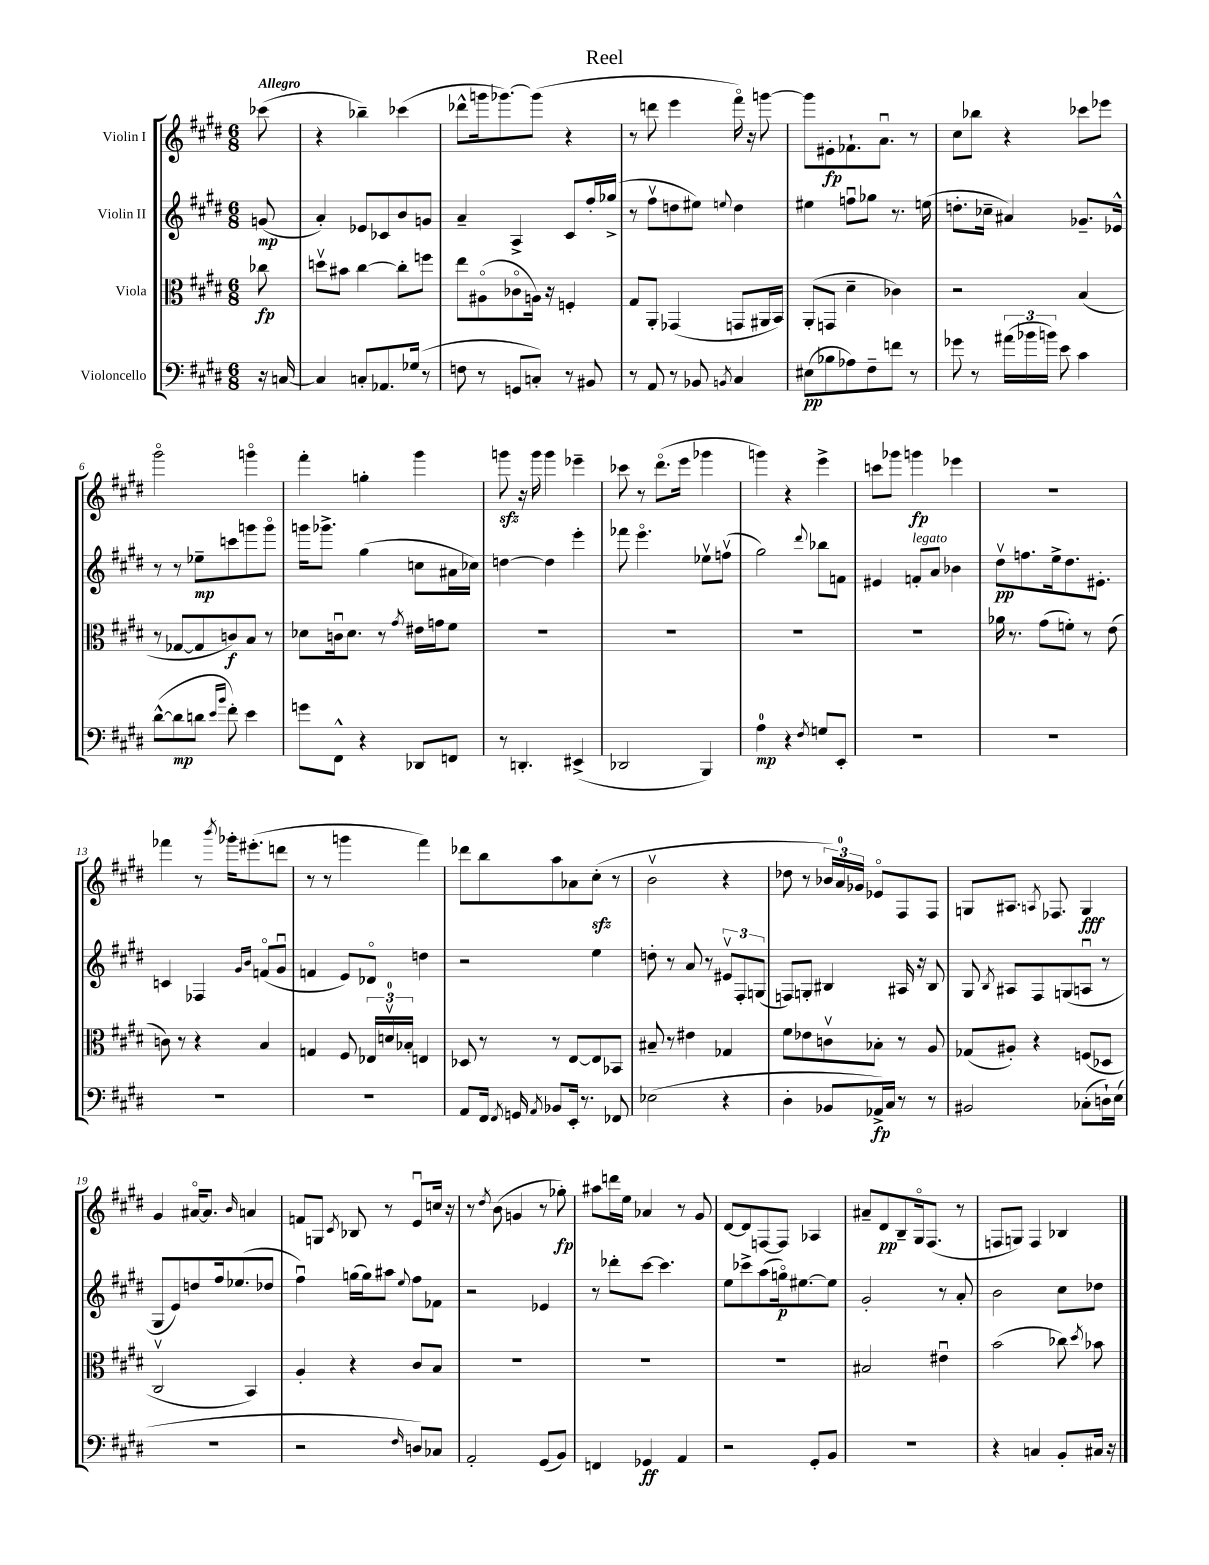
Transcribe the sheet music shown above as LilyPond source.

\header { title = "Reel" }
<<
\new StaffGroup <<
\new Staff = "s0" \with { instrumentName = "Violin I" } {
    \clef treble \key e \major \numericTimeSignature \time 6/8 \partial 8 \tempo "Allegro"
    \autoBeamOff ces'''8( |
    r4 bes''4--) ces'''4( |
    des'''8[-^ g'''16 ges'''8.~) ges'''8]( r4 |
    r8 d'''8 e'''4 fis'''16\flageolet) r16 g'''8~ |
    g'''8[ eis'8-.\fp fes'8.-! a'8.]\downbow r8 |
    cis''8[ bes''8] r4 ces'''8[ ees'''8] |
    gis'''2\flageolet g'''4\flageolet |
    fis'''4-. g''4-. gis'''4 |
    g'''8\sfz r16 g'''16 g'''4 ees'''4-- |
    ces'''8 r8 dis'''8.[\flageolet( e'''16] ges'''4 |
    g'''4) r4 e'''4-> |
    c'''8[ ges'''8] g'''4\fp ees'''4 |
    R2. |
    fes'''4 r8 \acciaccatura { b'''8 } ges'''16[-. eis'''8.-.( d'''8] |
    r8 r8 g'''4 fis'''4) |
    des'''8[ b''8 a''8 aes'8 cis''8]-.\sfz( r8 |
    b'2\upbow r4 |
    des''8 r8 \tuplet 3/2 { bes'16[) a'16-0 ges'16] } ees'8[\flageolet fis8 fis8] |
    g8[ ais8.] \acciaccatura { a8 } fes8. g4\fff |
    gis'4 ais'16[~\flageolet ais'8.] \grace { b'16 } a'4 |
    f'8[ g8] \acciaccatura { cis'8 } bes8 r8 e'8[\downbow c''16] r16 |
    r8 \acciaccatura { dis''8 } b'8( g'4 r8 ges''8-.\fp) |
    ais''8[ d'''16 e''16] aes'4 r8 gis'8 |
    dis'8[~ dis'8 f8~ f8] aes4 |
    ais'8[-- dis'8\pp b8-- gis16\flageolet fis8.]( r8 |
    f8[ g8]) f4 bes4 \bar "|." |
}
\new Staff = "s1" \with { instrumentName = "Violin II" } {
    \clef treble \key e \major \numericTimeSignature \time 6/8 \partial 8
    \autoBeamOff g'8\mp( |
    a'4-.) ees'8[ ces'8 b'8 g'8] |
    a'4-- a4-> cis'8[ fis''16-. ges''16]->( |
    r8 fis''8[\upbow d''8 eis''8]) \appoggiatura { e''8 } d''4 |
    eis''4 f''8[\downbow ges''8] r8. e''16( |
    d''8.[-. ces''16]-- ais'4) ges'8.[-- ees'16]-^ |
    r8 r8 ees''8[--\mp c'''8 g'''8 g'''8]\flageolet |
    g'''16[ ges'''8.]-> gis''4( c''8[ ais'16 ces''16]) |
    d''4~ d''4 e'''4-. |
    fes'''8 e'''4.\flageolet ees''8[\upbow f''8]\upbow( |
    gis''2) \appoggiatura { dis'''8 } bes''8[ f'8] |
    eis'4 f'8[-.^\markup { \italic "legato" } a'8] bes'4 |
    dis''8[\upbow\pp f''8. e''16-> dis''8. eis'8.]-. |
    c'4 fes4 \grace { gis'16[ b'16] } f'8[\flageolet( gis'8]\downbow |
    f'4 e'8[) des'8]\flageolet d''4 |
    r2 e''4 |
    d''8-. r8 a'8 r8 \tuplet 3/2 { eis'8[\upbow fis8-. g8]( } |
    f8[) g8]-. bis4 ais16 r16 bis8 |
    gis8 \acciaccatura { b8 } ais8[ fis8 g8( a8]\downbow r8 |
    gis8[ e'8) d''8 fis''16 ees''8.( des''8] |
    fis''4\downbow) g''16[( g''16) ais''8] \appoggiatura { e''8 } fis''8[ fes'8] |
    r2 ees'4 |
    r8 des'''8[-. cis'''8]~ cis'''4. |
    e''8[ ces'''8-> a''8( g''16\flageolet\p) eis''8.~ eis''8] |
    gis'2-. r8 a'8-. |
    b'2 cis''8[ des''8] \bar "|." |
}
\new Staff = "s2" \with { instrumentName = "Viola" } {
    \clef alto \key e \major \numericTimeSignature \time 6/8 \partial 8
    \autoBeamOff ces''8\fp |
    d''8[\upbow bis'8] cis''4~ cis''8[-. f''8] |
    e''8[ ais8\flageolet( ces'8\flageolet a16]) r16 f4-. |
    gis8[ a,8]-. ges,4( g,8[ ais,16 b,16]) |
    a,8[-.( g,8] dis'4-- ces'4) |
    r2 b4( |
    r8 ges8[~ ges8 c'8\f) b8] r8 |
    des'8[ c'16\downbow des'8.] r8 \acciaccatura { gis'8 } eis'16[ g'16 fis'8] |
    R2. |
    R2. |
    R2. |
    R2. |
    aes'16 r8. gis'8[( f'8]-.) r8 e'8( |
    c'8) r8 r4 b4 |
    g4 fis8 \tuplet 3/2 { ees16[ d'16-0\upbow bes16]-. } e4 |
    des8 r8 r8 e8[~ e8 bes,8] |
    bis8-- r8 eis'4 ges4 |
    fis'8[ ees'8 c'8\upbow bes8]-. r8 a8 |
    ges8[( ais8]-.) r4 f8[( des8] |
    cis2\upbow b,4) |
    a4-. r4 cis'8[ b8] |
    R2. |
    R2. |
    R2. |
    bis2 eis'4\downbow |
    b'2( ces''8) \acciaccatura { dis''8 } bes'8 \bar "|." |
}
\new Staff = "s3" \with { instrumentName = "Violoncello" } {
    \clef bass \key e \major \numericTimeSignature \time 6/8 \partial 8
    \autoBeamOff r16 c16~ |
    c4 c8[-. aes,8. ges16]( r8 |
    f8 r8 g,8[ c8]-.) r8 bis,8 |
    r8 a,8 r8 bes,8 \acciaccatura { b,8 } cis4 |
    eis8[\pp( bes8 aes8) fis8-- f'8] r8 |
    ges'8 r8 \tuplet 3/2 { ais'16[( bes'16 b'16]) } e'8 cis'4 |
    dis'8[~-^( dis'8\mp d'8] \grace { e'16[ b'16] } fis'8-.) e'4 |
    g'8[ fis,8]-^ r4 des,8[ f,8] |
    r8 d,4.-. eis,4->( |
    des,2 b,,4) |
    a4-0\mp r4 \acciaccatura { fis8 } g8[ e,8]-. |
    R2. |
    R2. |
    R2. |
    R2. |
    a,8[ fis,16] \acciaccatura { fis,8 } g,16 \acciaccatura { a,8 } bes,8[ e,16]-. r8. fes,8 |
    ees2( r4 |
    dis4-. bes,8[ aes,16->\fp) cis16] r8 r8 |
    bis,2 ces8[-.( d16-!) e16]( |
    R2. |
    r2 \grace { fis16 } d8[) ces8] |
    a,2-. gis,8[( b,8]) |
    f,4 ges,4\ff a,4 |
    r2 gis,8[-. b,8] |
    R2. |
    r4 c4 b,8[-. cis16] r16 \bar "|." |
}
>>
>>
